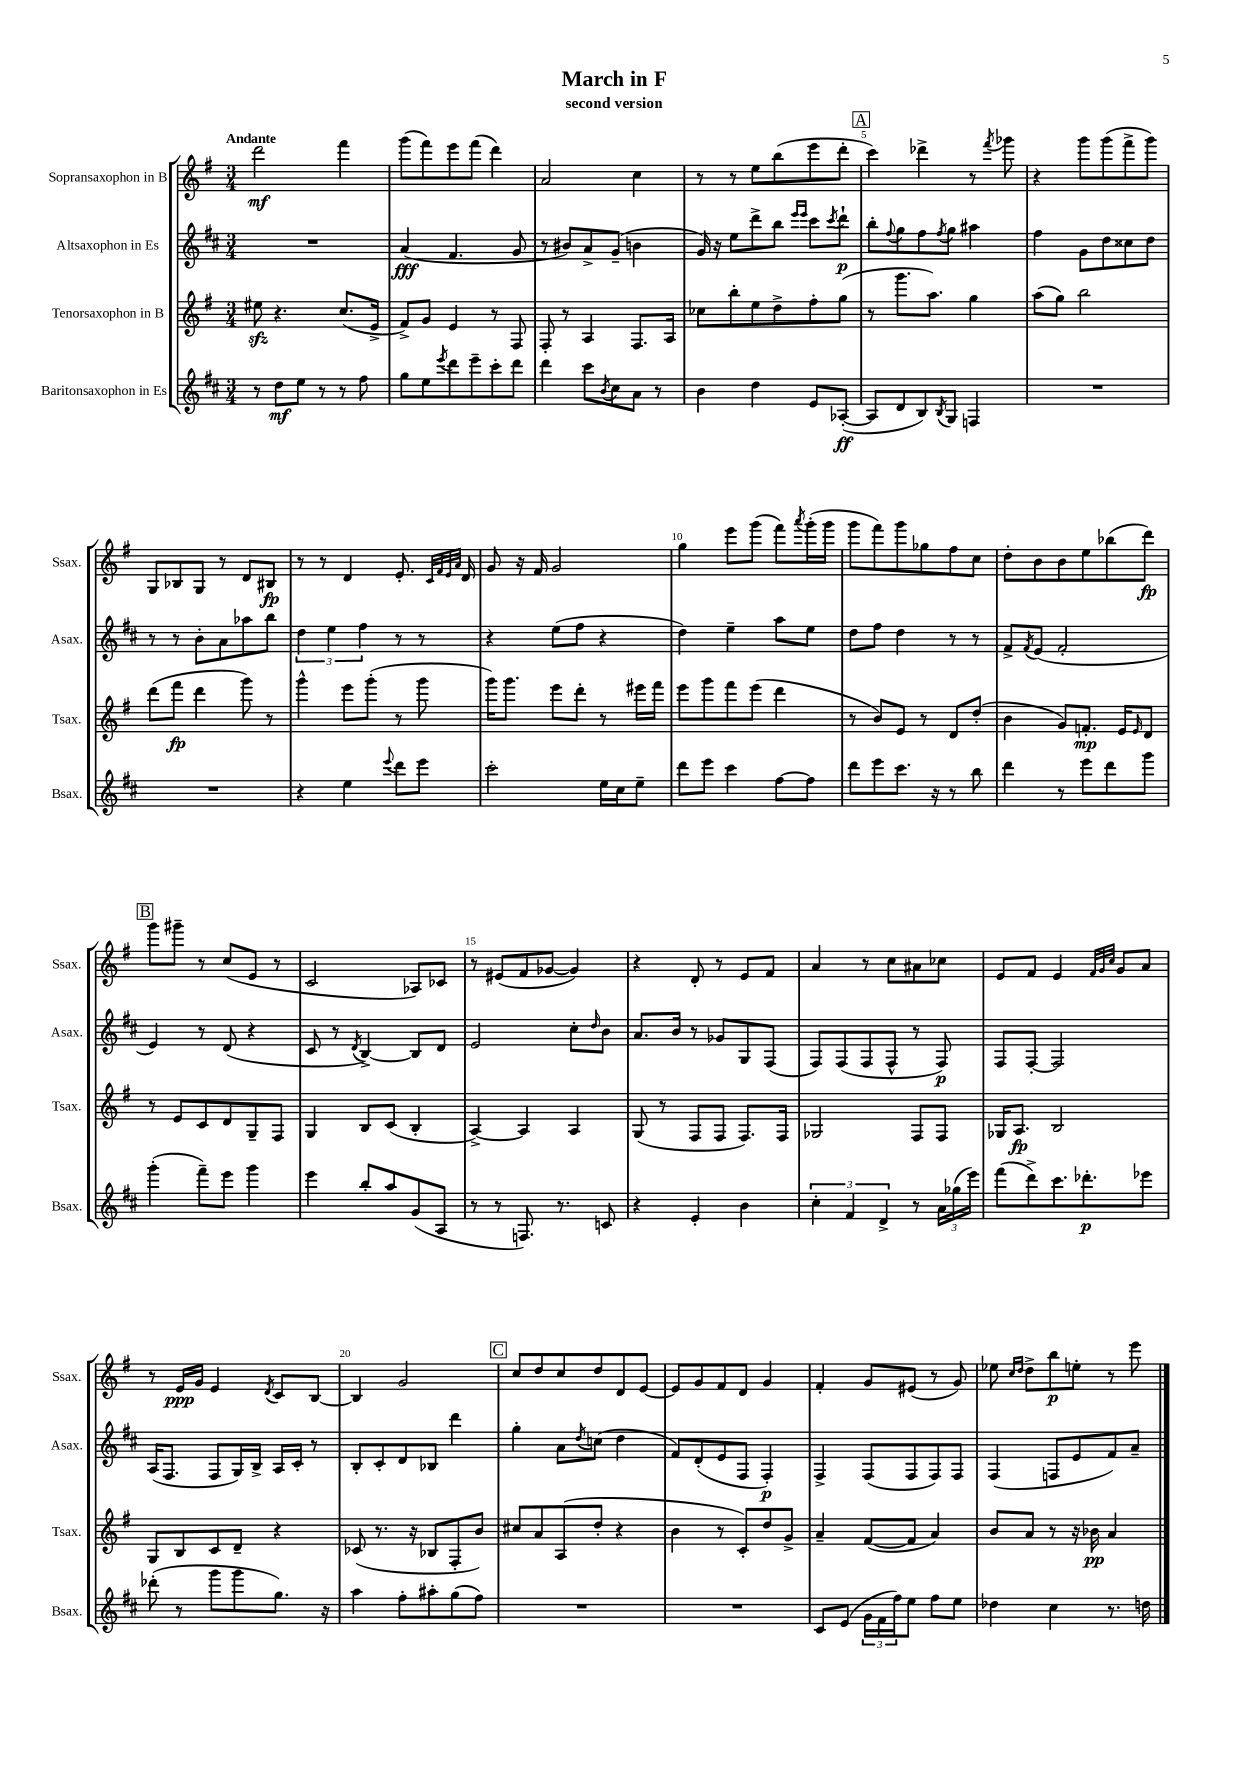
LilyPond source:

\header { title = "March in F" subtitle = "second version" }
<<
\new StaffGroup <<
\new Staff = "s0" \with { instrumentName = "Sopransaxophon in B" shortInstrumentName = "Ssax." } {
    \clef treble \key g \major \numericTimeSignature \time 3/4 \tempo "Andante"
    d'''2\mf fis'''4 |
    g'''8( fis'''8) e'''8 fis'''8( d'''4) |
    a'2 c''4 |
    r8 r8 e''8 b''8( e'''8 d'''8-. |
    \mark \markup { \box "A" } c'''4) des'''4-> r8 \acciaccatura { fis'''8 } ges'''8 |
    r4 g'''8 g'''8( fis'''8-> g'''8) |
    g8 bes8 g8 r8 d'8 bis8\fp |
    r8 r8 d'4 e'8.-. \grace { c'32 fis'32 e'32 a'32 } d'16 |
    g'8 r16 fis'16 g'2 |
    g''4 e'''8 g'''8( fis'''8) \acciaccatura { a'''8 } g'''16-.( g'''16 |
    g'''8 fis'''8) g'''8 ges''8 fis''8 c''8 |
    d''8-. b'8 b'8 e''8 bes''8( d'''8\fp) |
    \mark \markup { \box "B" } g'''8 gis'''8-- r8 c''8( e'8 r8 |
    c'2 aes8) ces'8 |
    r8 eis'8( fis'8 ges'8~ ges'4) |
    r4 d'8-. r8 e'8 fis'8 |
    a'4 r8 c''8 ais'8 ces''8 |
    e'8 fis'8 e'4 \grace { fis'32 g'32 c''32 } g'8 a'8 |
    r8 e'16\ppp g'16 e'4 \acciaccatura { d'8 } c'8 b8~ |
    b4 g'2 |
    \mark \markup { \box "C" } c''8 d''8 c''8 d''8 d'8 e'8~ |
    e'8 g'8 fis'8 d'8 g'4 |
    fis'4-. g'8 eis'8( r8 g'8) |
    ees''8 \grace { c''16 d''16 } d''8-> b''8\p e''8-. r8 e'''8 \bar "|." |
}
\new Staff = "s1" \with { instrumentName = "Altsaxophon in Es" shortInstrumentName = "Asax." } {
    \clef treble \key d \major \numericTimeSignature \time 3/4
    R2. |
    a'4\fff( fis'4. g'8 |
    r8 bis'8) a'8-> g'8--( b'4 |
    g'16) r16 e''8 d'''8-> b''8 \grace { e'''16 e'''16 } cis'''8 \acciaccatura { cis'''8 } d'''8-!\p |
    \mark \markup { \box "A" } b''8-. \appoggiatura { fis''8 } g''8 fis''8 \acciaccatura { fis''8 } g''8 ais''4 |
    fis''4 g'8 d''8 cisis''8 d''8 |
    r8 r8 b'8-. a'8 aes''8 b''8 |
    \tuplet 3/2 { d''4 e''4 fis''4 } r8 r8 |
    r4 e''8( fis''8 r4 |
    d''4) e''4-- a''8 e''8 |
    d''8 fis''8 d''4 r8 r8 |
    fis'8-> \acciaccatura { fis'8 } e'8( fis'2-. |
    \mark \markup { \box "B" } e'4) r8 d'8( r4 |
    cis'8 r8 \acciaccatura { d'8 } b4~->) b8 d'8 |
    e'2 cis''8-. \grace { d''16 } b'8 |
    a'8. b'16 r8 ges'8 g8 fis8( |
    fis8) fis8( fis8 fis8-^ r8 fis8\p) |
    fis8 fis8~-. fis2 |
    a16( fis8. fis8 g16) b16-> a16 cis'16-. r8 |
    b8-. cis'8-. d'8 bes8 d'''4 |
    \mark \markup { \box "C" } g''4-. a'8 \acciaccatura { d''8 } c''8( d''4 |
    fis'8) d'8-.( e'8 fis8 fis4-.\p) |
    fis4-> fis8( fis8 fis8) fis8 |
    fis4( f8 e'8 fis'8) a'8-- \bar "|." |
}
\new Staff = "s2" \with { instrumentName = "Tenorsaxophon in B" shortInstrumentName = "Tsax." } {
    \clef treble \key g \major \numericTimeSignature \time 3/4
    eis''8\sfz r4. c''8.( e'16-> |
    fis'8->) g'8 e'4 r8 fis8 |
    fis8-. r8 a4 fis8. a16 |
    ces''8 b''8-. e''8 d''8-> fis''8-. g''8( |
    \mark \markup { \box "A" } r8 g'''8. a''8.) g''4 |
    a''8( g''8) b''2 |
    d'''8( fis'''8\fp d'''4 g'''8) r8 |
    g'''4-^ e'''8 g'''8-.( r8 g'''8 |
    g'''16) g'''8. e'''8 d'''8-. r8 eis'''16 fis'''16 |
    e'''8 g'''8 fis'''8 e'''8( d'''4 |
    r8 b'8) e'8 r8 d'8 d''8-.( |
    b'4 g'8) f'8.-.\mp e'16 \grace { e'16 } d'8 |
    \mark \markup { \box "B" } r8 e'8 c'8 d'8 g8-- fis8 |
    g4 b8 c'8( b4-. |
    a4~->) a4 a4 |
    g8( r8 fis8 fis8 fis8.) fis16 |
    ges2 fis8 fis8 |
    ges16 a8.\fp b2 |
    g8 b8 c'8 d'8-- r4 |
    ces'8( r8. r16 bes8 fis8-. b'8) |
    \mark \markup { \box "C" } cis''8 a'8 a8( d''8-. r4 |
    b'4 r8 c'8-.) d''8 g'8-> |
    a'4-- fis'8~( fis'8 a'4) |
    b'8 a'8 r8 r16 bes'16\pp a'4 \bar "|." |
}
\new Staff = "s3" \with { instrumentName = "Baritonsaxophon in Es" shortInstrumentName = "Bsax." } {
    \clef treble \key d \major \numericTimeSignature \time 3/4
    r8 d''8\mf e''8 r8 r8 fis''8 |
    g''8 e''8 \acciaccatura { e'''8 } d'''8 e'''8-- cis'''8-. d'''8 |
    d'''4 cis'''8 \acciaccatura { b'8 } cis''8 a'8 r8 |
    b'4 d''4 e'8 aes8~-.\ff( |
    \mark \markup { \box "A" } aes8 d'8 b8) \acciaccatura { b8 } g8 f4 |
    R2. |
    R2. |
    r4 e''4 \appoggiatura { e'''8 } d'''8 e'''8 |
    cis'''2-. e''16 cis''16 e''8-- |
    d'''8 e'''8 cis'''4 fis''8~ fis''8 |
    d'''8 e'''8 cis'''8. r16 r8 b''8 |
    d'''4 r8 e'''8 d'''8 g'''8 |
    \mark \markup { \box "B" } g'''4-.( fis'''8--) e'''8 g'''4 |
    e'''4 b''8-. a''8 g'8( a8 |
    r8 r8 f8.) r8. c'8 |
    r4 e'4-. b'4 |
    \tuplet 3/2 { cis''4-. fis'4 d'4-> } r8 \tuplet 3/2 { a'16 ges''16( e'''16) } |
    fis'''8( d'''8->) cis'''8. des'''8.-.\p ees'''8 |
    des'''8-.( r8 g'''8 g'''8 g''8.) r16 |
    a''4 fis''8-. ais''8-. g''8( fis''8) |
    \mark \markup { \box "C" } R2. |
    R2. |
    cis'8 e'8( \tuplet 3/2 { g'16 fis'16 fis''16) } e''8 fis''8 e''8 |
    des''4 cis''4 r8. d''16 \bar "|." |
}
>>
>>
\layout { \context { \Score \override BarNumber.break-visibility = ##(#f #t #t) barNumberVisibility = #(every-nth-bar-number-visible 5) } }
